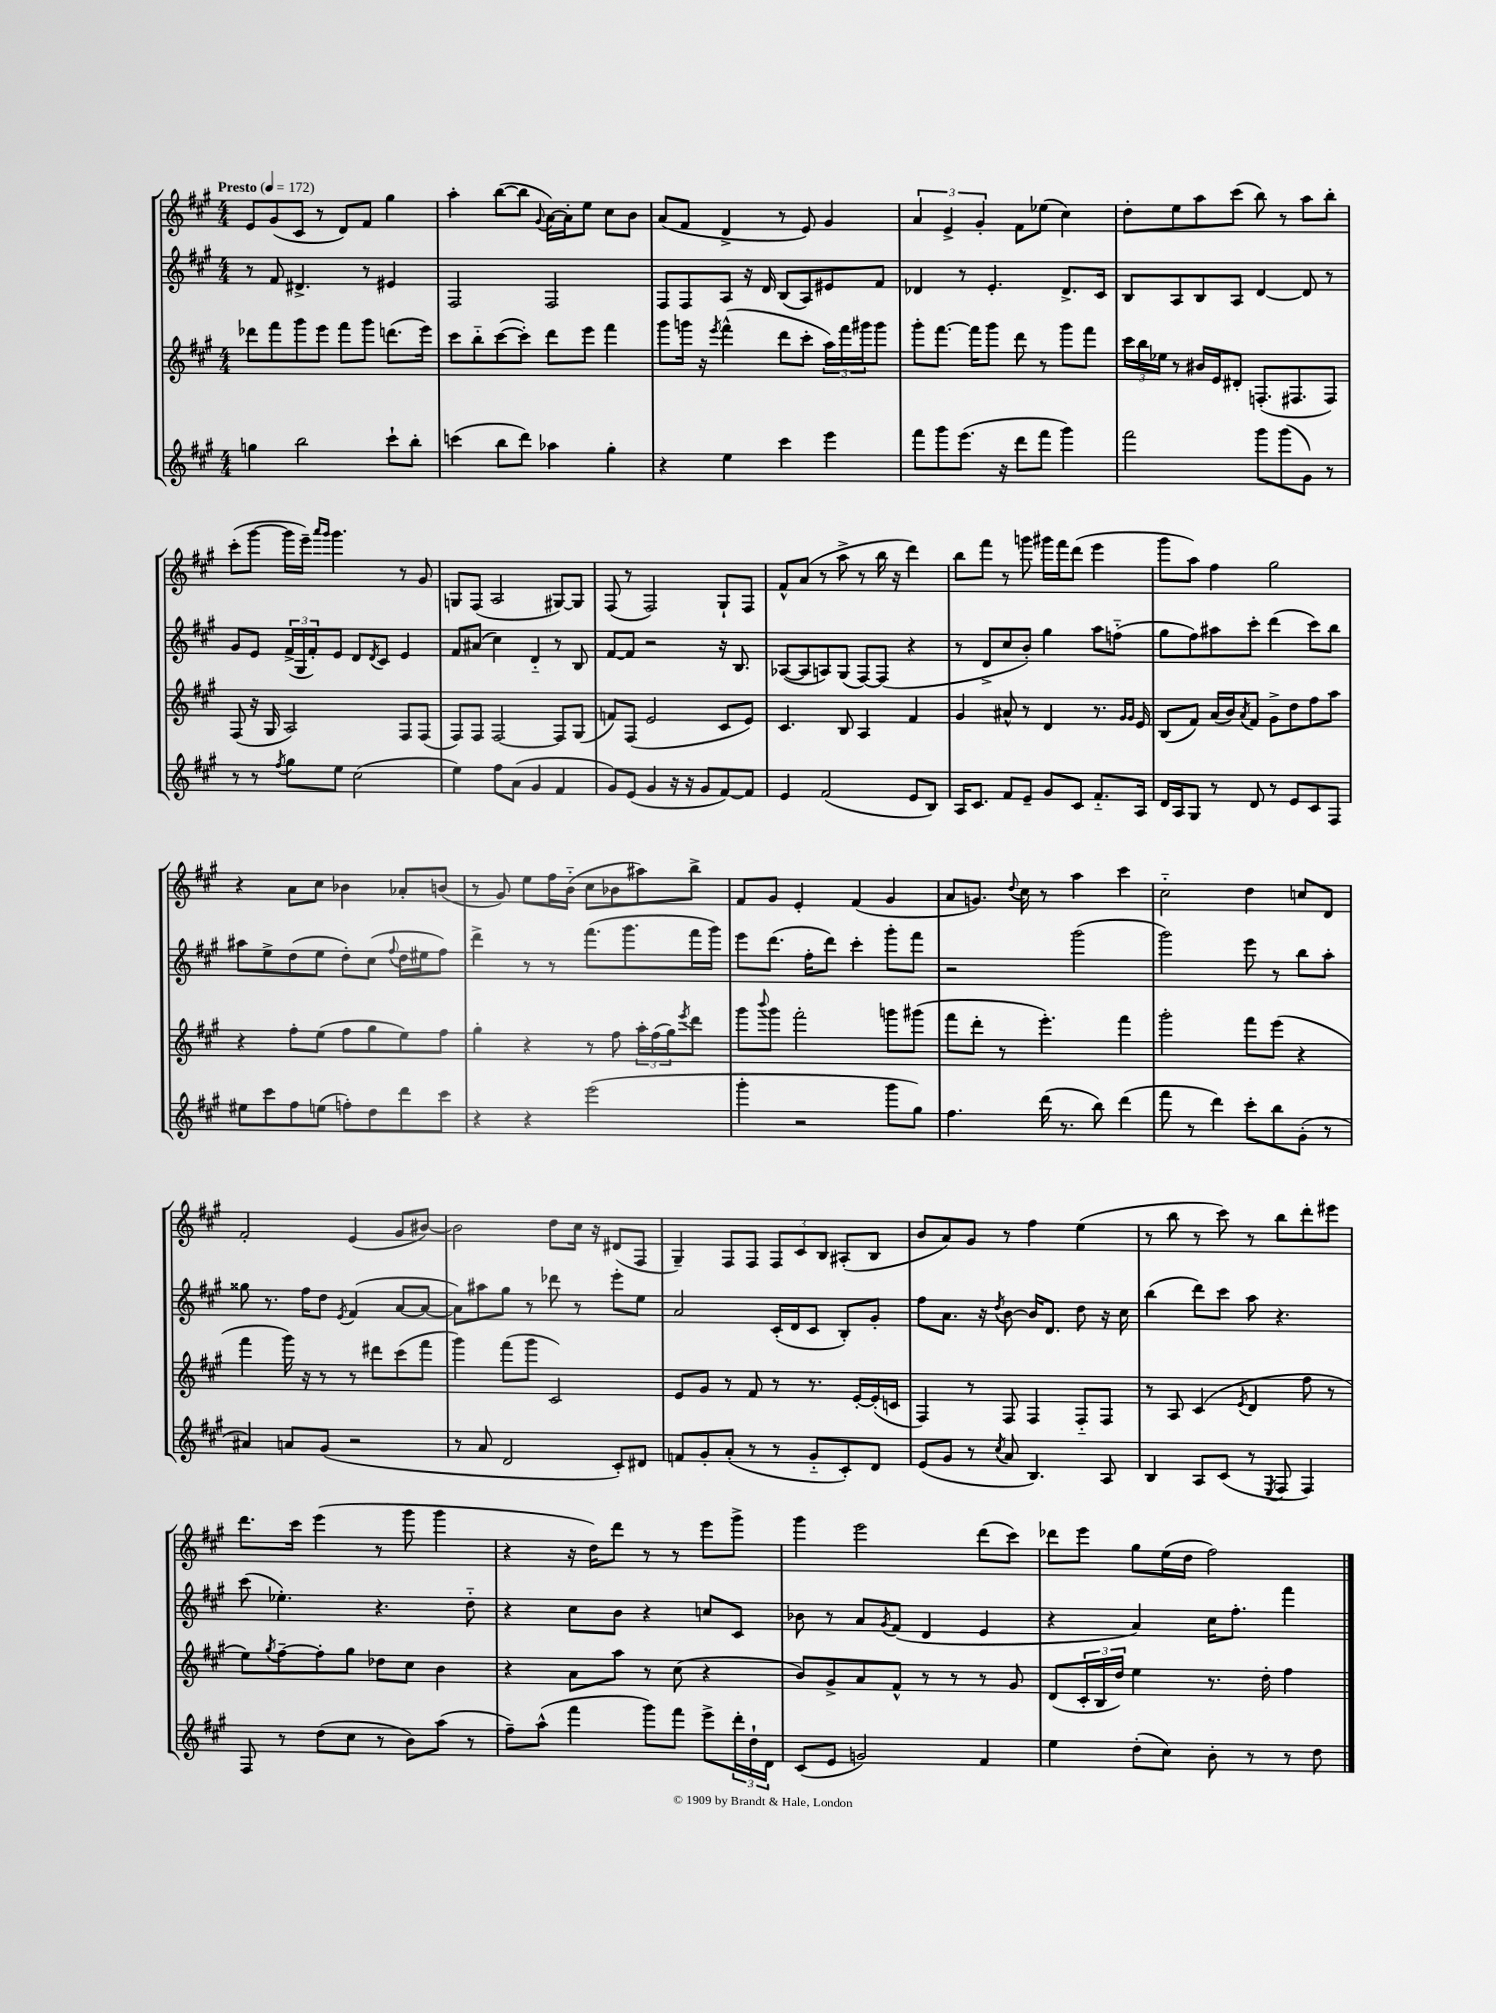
<<
\new StaffGroup <<
\new Staff = "s0" {
    \clef treble \key a \major \numericTimeSignature \time 4/4 \tempo "Presto" 4 = 172
    e'8 gis'8( cis'8 r8 d'8) fis'8 gis''4 |
    a''4-. b''8~( b''8 \appoggiatura { gis'8 } a'16~) a'16-. e''8 cis''8 b'8 |
    a'8( fis'8 d'4-> r8 e'8) gis'4 |
    \tuplet 3/2 { a'4 e'4-> gis'4-. } fis'8 ees''8( cis''4) |
    d''8-. e''8 a''8 cis'''8( b''8) r8 a''8 b''8-. |
    cis'''8-.( gis'''8~ gis'''16 e'''16--) \grace { a'''16 gis'''16 } gis'''4. r8 gis'8 |
    g8 fis8( a2 gis8~) gis8 |
    fis8( r8 fis2) gis8-! fis8 |
    fis'8-^ a'8( r8 a''8-> r8 b''16 r16 d'''4) |
    b''8 fis'''8 r8 g'''8 gis'''16 fis'''16 d'''8( e'''4 |
    gis'''8 a''8) fis''4 gis''2 |
    r4 a'8 cis''8 bes'4 aes'8-. b'8( |
    r8 gis'8) e''8 fis''16 b'16-_( cis''8 bes'8 ais''8) b''8-> |
    fis'8 gis'8 e'4-. fis'4( gis'4 |
    a'8 g'8.) \appoggiatura { d''8 } cis''16 r8 a''4 cis'''4 |
    cis''2-_ d''4 c''8 d'8 |
    fis'2-. e'4( gis'8 bis'8~) |
    bis'2 d''8 cis''16 r16 dis'8( fis8 |
    gis4--) fis8 fis8 \tuplet 3/2 { fis8 cis'8 b8 } ais8-.( b8 |
    b'8 a'8) gis'8 r8 fis''4 e''4( |
    r8 b''8 r8 cis'''8) r8 b''8 d'''8-. eis'''8 |
    d'''8. cis'''16 e'''4( r8 gis'''8 gis'''4 |
    r4 r16 d''16) d'''8 r8 r8 e'''8 gis'''8-> |
    gis'''4 e'''2 d'''8( cis'''8) |
    des'''8 e'''8 gis''8 e''16( d''16 fis''2) \bar "|." |
}
\new Staff = "s1" {
    \clef treble \key a \major \numericTimeSignature \time 4/4
    r8 fis'8 dis'4.-> r8 eis'4 |
    fis2 fis2 |
    fis8 fis8 a8 r16 d'16 b8( a8) eis'8 fis'8 |
    des'4 r8 e'4.-. des'8.-> cis'16 |
    b8 a8 b8 a8 d'4~ d'8 r8 |
    gis'8 e'8 \tuplet 3/2 { fis'16->( gis16 fis'16-.) } e'8 d'8 \acciaccatura { d'8 } cis'8 e'4 |
    fis'8 ais'8( cis''4) d'4-_ r8 b8 |
    fis'8~ fis'8 r2 r16 b8. |
    aes8~( aes8 a8) gis8( fis8~) fis8( r4 |
    r8 d'8-> cis''8 b'8-.) gis''4 a''8 f''8-_( |
    gis''8 fis''8) ais''8 cis'''8-. d'''4( cis'''8) b''8 |
    ais''8 e''8-> d''8( e''8 d''8-.) cis''8( \appoggiatura { fis''8 } d''16 eis''16 fis''8) |
    d'''4-> r8 r8 fis'''8.( gis'''8. fis'''16 gis'''16) |
    e'''8 d'''8.( fis''16-. d'''8) cis'''4-. gis'''8-. fis'''8 |
    r2 gis'''2( |
    gis'''2) e'''8 r8 b''8 a''8-. |
    gisis''8 r8. fis''16 d''8 \acciaccatura { e'8 } fis'4( a'8~ a'8~ |
    a'8) ais''8 gis''8 r8 des'''8 r8 e'''8-. e''8 |
    a'2 cis'16-.( d'16 cis'8 b8-.) gis'8-. |
    fis''8 a'8. r16 \acciaccatura { d''8 } b'8~ b'16 d'8. d''8 r16 cis''16 |
    b''4( d'''8) cis'''8 a''8 r4. |
    cis'''8( ees''4.-.) r4. d''8-_ |
    r4 cis''8 b'8 r4 c''8 cis'8 |
    bes'8 r8 a'8 \acciaccatura { gis'8 } fis'8( d'4 e'4 |
    r4 a'4) cis''16 fis''8.-. fis'''4 \bar "|." |
}
\new Staff = "s2" {
    \clef treble \key a \major \numericTimeSignature \time 4/4
    des'''8 fis'''8 gis'''8 e'''8 fis'''8 gis'''8 d'''8.( e'''16) |
    cis'''8 b''8-_ cis'''8~( cis'''8-.) d'''8 e'''8 fis'''4 |
    gis'''8 g'''16 r16 \acciaccatura { e'''8 } fis'''4-^( d'''8 cis'''8-. \tuplet 3/2 { a''16) fis'''16 gis'''16 } gis'''8 |
    gis'''8-. fis'''8.~ fis'''16 gis'''8 d'''8 r8 gis'''8 fis'''8 |
    \tuplet 3/2 { cis'''16 b''16 ees''16 } r8 bis'16 e'16 dis'8-. f8.-.( fis8. fis8) |
    fis8( r16 gis16 a2) fis8 fis8( |
    fis8) fis8 fis2~ fis8 gis8( |
    f'8) fis8( e'2 cis'8 e'8) |
    cis'4. b8 a4 fis'4 |
    gis'4 ais'8-^ r8 d'4 r8. \grace { gis'16 gis'16 } e'16 |
    b8( fis'8) a'16( b'16) \acciaccatura { a'8 } fis'8 gis'8-> d''8 fis''8 a''8 |
    r4 fis''8-. e''8( fis''8 gis''8 e''8) fis''8 |
    gis''4-. r4 r8 fis''8 \tuplet 3/2 { a''16-. fis''16( gis''16) } \acciaccatura { e'''8 } d'''8 |
    gis'''8 \appoggiatura { b'''8 } gis'''8 fis'''2-. g'''8 gis'''8( |
    fis'''8 d'''8-. r8 e'''4.-.) fis'''4 |
    gis'''2-. fis'''8 e'''8( r4 |
    fis'''4 gis'''16) r16 r8 r8 dis'''8 cis'''8( fis'''8 |
    gis'''4) fis'''8( gis'''8 cis'2) |
    e'8 gis'8 r8 fis'8 r8 r8. e'16~-. e'16-.( c'16 |
    fis4) r8 fis8 fis4 fis8-_ fis8 |
    r8 a8 cis'4( \acciaccatura { e'8 } d'4 fis''8 r8 |
    e''8) \acciaccatura { gis''8 } fis''8~-- fis''8-. gis''8 des''8 cis''8 b'4 |
    r4 a'8 a''8 r8 cis''8( r4 |
    b'8) gis'8-> a'8 fis'8-^ r8 r8 r8 gis'8 |
    d'8( \tuplet 3/2 { cis'16-. b16 d''16) } e''4 r8. d''16-. fis''4 \bar "|." |
}
\new Staff = "s3" {
    \clef treble \key a \major \numericTimeSignature \time 4/4
    g''4 b''2 cis'''8-! b''8-. |
    c'''4( b''8 d'''8) aes''4 gis''4-. |
    r4 e''4 cis'''4 e'''4 |
    fis'''8 gis'''8 e'''8.( r16 d'''8 fis'''8 gis'''4) |
    fis'''2 gis'''8 gis'''8( gis'8) r8 |
    r8 r8 \acciaccatura { fis''8 } gis''8 e''8 cis''2( |
    e''4) fis''8 a'8( gis'4 fis'4 |
    gis'8) e'8( gis'4 r16 r16 gis'8 fis'8~) fis'8 |
    e'4 fis'2( e'8 b8) |
    a16 cis'8. fis'8 e'8-- gis'8 cis'8 fis'8.-_ a16 |
    d'16 a16 gis8 r8 d'8 r8 e'8 cis'8 fis8 |
    eis''8 cis'''8 fis''8 e''8( f''8-.) d''8 d'''8 cis'''8 |
    r4 r4 e'''2( |
    gis'''4-. r2 gis'''8 gis''8) |
    fis''4. d'''16( r8. b''8) d'''4( |
    fis'''8 r8 d'''4) cis'''8-. b''8 gis'8-.( r8 |
    ais'4) a'8 gis'8( r2 |
    r8 a'8 d'2 cis'8-.) dis'8 |
    f'8 gis'8-. a'8-.( r8 r8 gis'8-_ cis'8-.) d'8 |
    e'8( gis'8 r8 \acciaccatura { cis''8 } a'8 b4.) a8 |
    b4 a8 cis'8( r8 \acciaccatura { e8 } fis8 fis4) |
    fis8 r8 d''8( cis''8 r8 b'8) a''8( r8 |
    fis''8--) a''8-^( fis'''4 gis'''8) fis'''8 e'''8-> \tuplet 3/2 { d'''16-. d''16-! d'16 } |
    cis'8( e'8 g'2) fis'4 |
    e''4 d''8-.( cis''8) b'8-. r8 r8 d''8 \bar "|." |
}
>>
>>
\layout { \context { \Score \remove "Bar_number_engraver" } }
